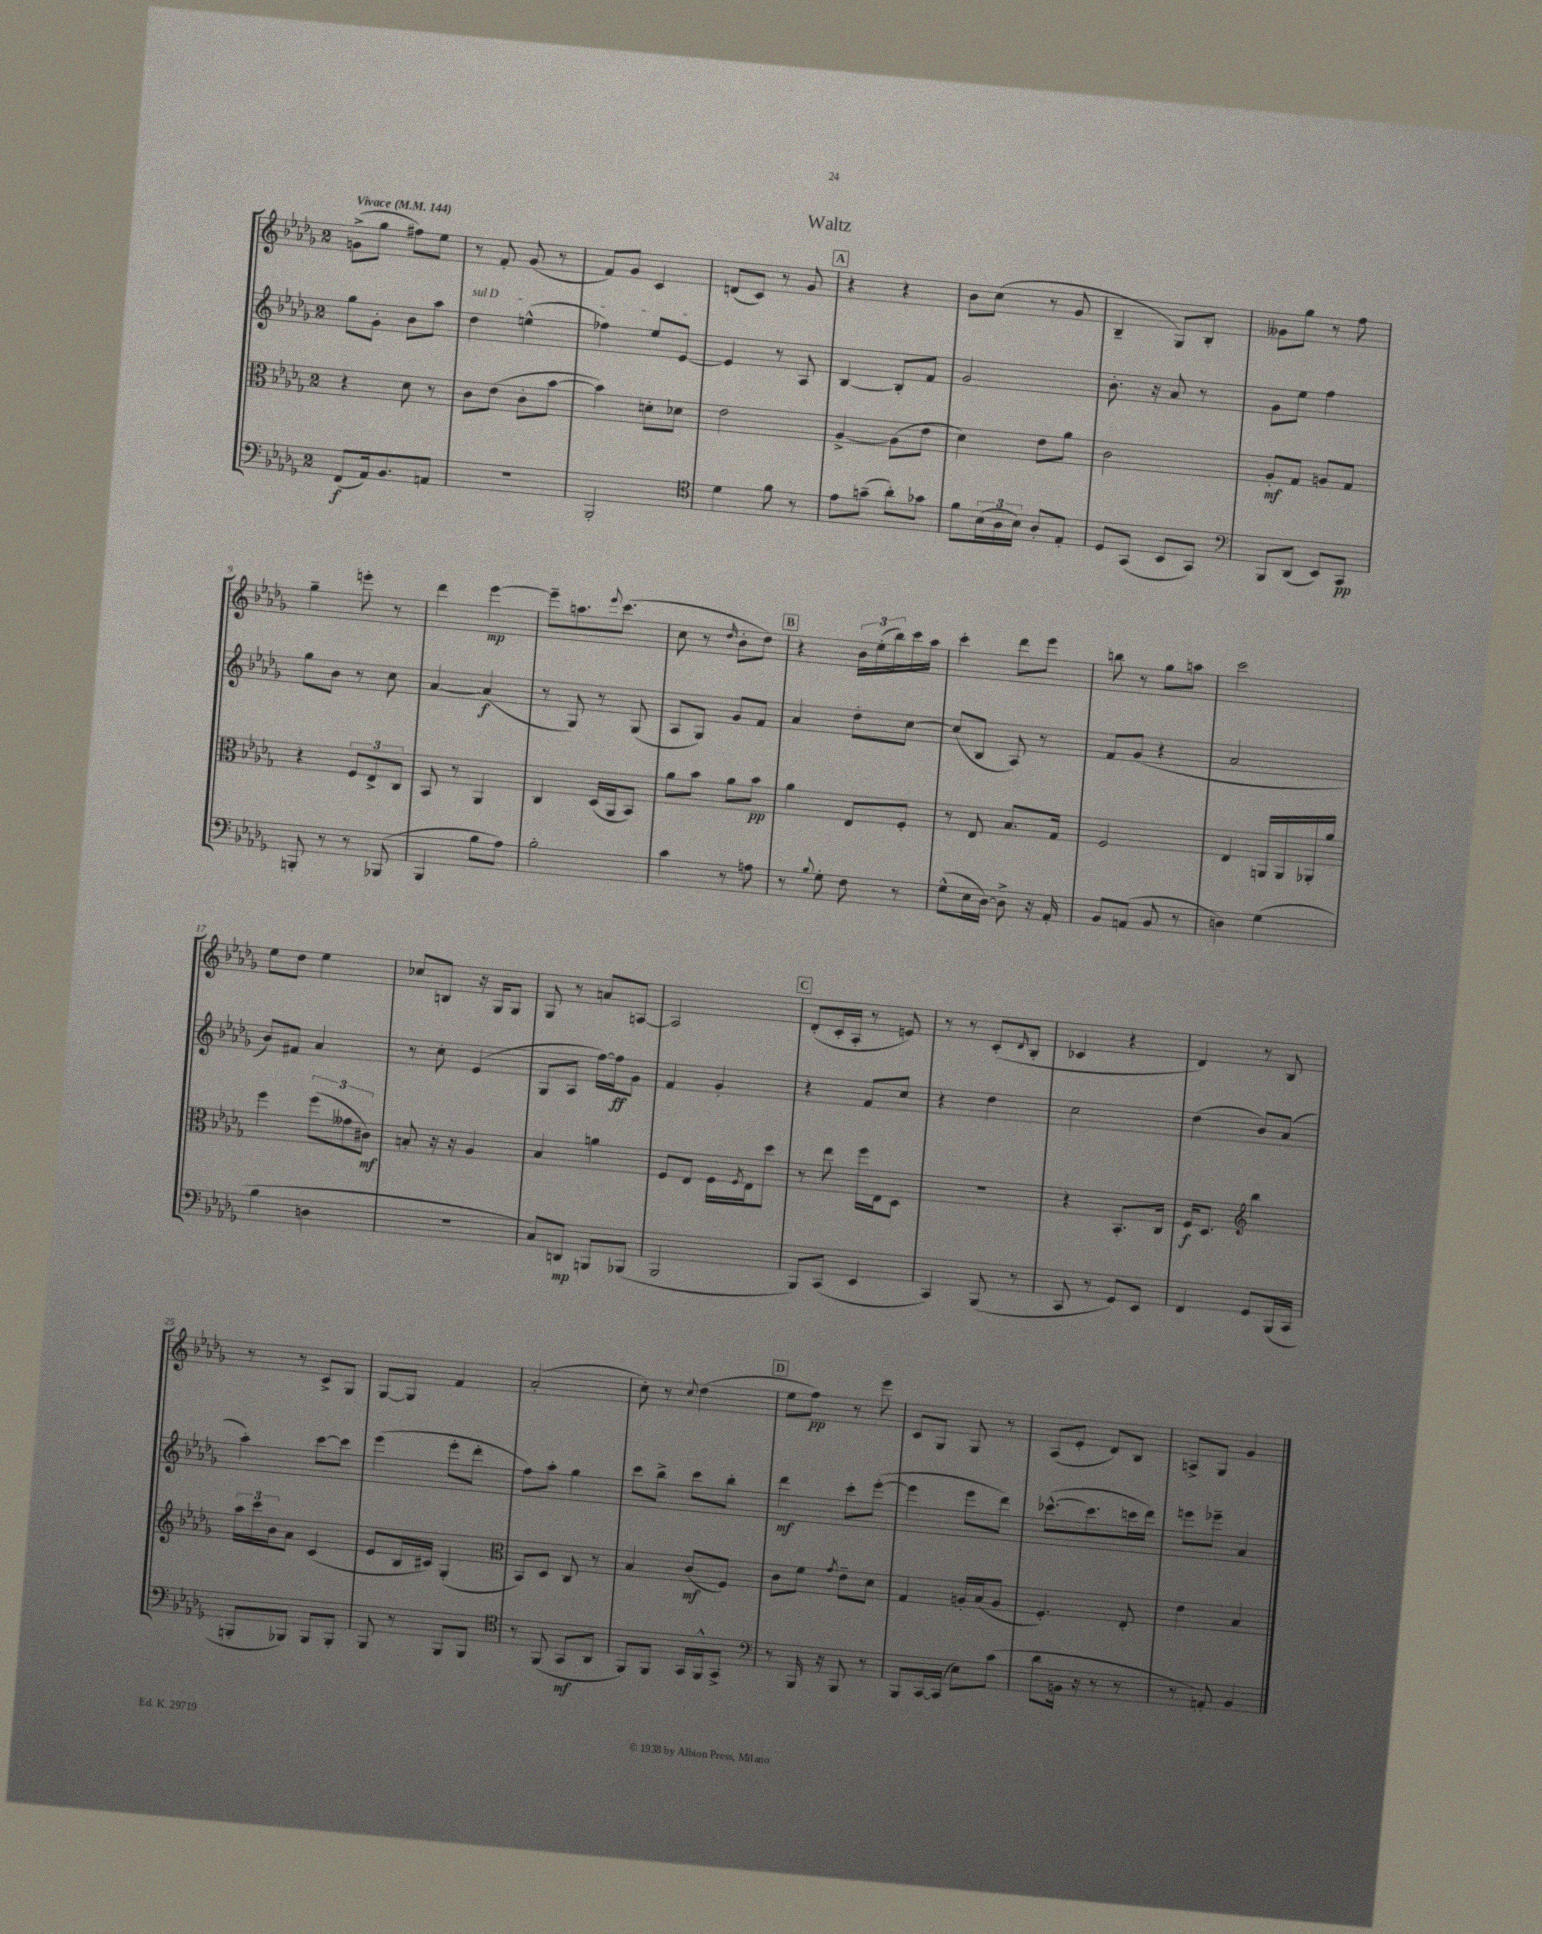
\header { title = "Waltz" }
<<
\new StaffGroup <<
\new Staff = "s0" {
    \clef treble \key des \major \once \override Staff.TimeSignature.style = #'single-digit \time 2/4 \tempo "Vivace" 4 = 144
    g'8->( ges''8 fis''8) ees''8 |
    r8 f'8-. ges'8( r8 |
    f'8) ges'8 c'4 |
    d'8( c'8) r8 ges'8 |
    \mark \markup { \box "A" } r4 r4 |
    bes'8 c''8( r8 ges'8 |
    bes4-- ges8) bes8-. |
    geses'8 ges''8 r8 f''8 |
    ges''4-- e'''8-. r8 |
    des'''4 ees'''4~\mp |
    ees'''8-- a''8. \appoggiatura { ees'''8 } c'''8.( |
    c''8 r8 \grace { des''16 } bes'8-. des''8) |
    \mark \markup { \box "B" } r4 \tuplet 3/2 { bes'16 ees''16-.( bes''16) } c'''16 aes''16 |
    c'''4-. des'''8 ees'''8 |
    b''8 r8 ges''8 a''8 |
    c'''2 |
    ees''8 des''8 ees''4 |
    ces''8 b8 r16 ges16 ges8 |
    ges8 r8 a'8 a8~ |
    a2 |
    \mark \markup { \box "C" } des'8-.( c'16-. aes16-. r8 e'8) |
    r8 r8 c'8-.( \grace { des'16 } bes8-. |
    ces'4 r4 |
    des'4) r8 bes8 |
    r8 r8 c'8-> ges8 |
    ges8~ ges8 f'4 |
    aes'2-.( |
    c''8-.) r8 \appoggiatura { c''8 } des''4( |
    \mark \markup { \box "D" } ees''8 f''8\pp) r8 ees'''8 |
    c'8 ges8 ges8 r8 |
    aes8( ees'8-. des'8) bes8 |
    a8-> ges8 ges'4 \bar "|." |
}
\new Staff = "s1" {
    \clef treble \key des \major \once \override Staff.TimeSignature.style = #'single-digit \time 2/4
    ges''8 ges'8-. bes'8 aes''8 |
    \once \override TextSpanner.bound-details.left.text = \markup { \italic "sul D" } des''4\startTextSpan e''4-^( |
    fes''4) ees''8 ees'8~\stopTextSpan |
    ees'4 r8 aes8 |
    \mark \markup { \box "A" } bes4~ bes8-. f'8 |
    ges'2 |
    bes'8.-. r16 aes'8 r8 |
    ges'8 ees''8 f''4 |
    ges''8 bes'8 r8 c''8 |
    aes'4~ aes'4\f( |
    r8 ges8) r8 ges8( |
    aes8 ges8) ges'8 f'8 |
    \mark \markup { \box "B" } aes'4 des''8-. c''8~ |
    c''8( bes8 aes8) r8 |
    f'8 ges'8( r4 |
    aes'2 |
    bes'8) fis'8 aes'4 |
    r8 c''8-. ees'4( |
    ges8 aes8 f''16~) f''16\ff ges'8 |
    f'4 ges'4-. |
    \mark \markup { \box "C" } r4 f'8 c''8 |
    r4 des''4 |
    c''2 |
    des''4( bes'8) aes'8( |
    aes''4-.) c'''8~ c'''8 |
    ees'''4( ees'''8-. des'''8-. |
    f''8) aes''8-. ges''4 |
    c'''8 bes''8-> c'''8 bes''8-. |
    \mark \markup { \box "D" } des'''4\mf c'''8-. ees'''8~-.( |
    ees'''4 ees'''8 des'''8) |
    ces'''8.~-^( ces'''8. c'''16 des'''16) |
    e'''8 ees'''8-- aes'4 \bar "|." |
}
\new Staff = "s2" {
    \clef alto \key des \major \once \override Staff.TimeSignature.style = #'single-digit \time 2/4
    r4 des'8 r8 |
    c'8 ees'8( c'8-. bes'8~ |
    bes'4) d'8-. des'8 |
    ees'2 |
    \mark \markup { \box "A" } aes4~-> aes8( ees'8 |
    des'4) ees'8 aes'8 |
    c'2 |
    aes8-.\mf ges8 a8 ges8 |
    r4 \tuplet 3/2 { f8 ees8-> c8 } |
    bes,8 r8 aes,4 |
    c4 des16( aes,16 bes,8) |
    aes'8 bes'8 aes'8 bes'8\pp |
    \mark \markup { \box "B" } aes'4 ees8 f8-. |
    r8 ees8 bes8. ges16 |
    f2 |
    ees4 a,16 a,16 aes,16-. aes'16 |
    f''4 \tuplet 3/2 { f''8( geses'8 cis'8\mf) } |
    b8-. r16 r16 aes4 |
    bes4 a'4 |
    f8 ees8 f16 \acciaccatura { f8 } ees16 des''8 |
    \mark \markup { \box "C" } r8 ees''8 f''16 ees16 des8 |
    r2 |
    r4 bes,8.-. c16 |
    f16\f des8. \clef treble bes''4 |
    \tuplet 3/2 { aes''16 c'''16 bes'16 } aes'8 c'4( |
    ees'8 bes16 cis'16) ges4-.( |
    \clef alto bes,8) des8 c8 r8 |
    bes4 c'8\mf( f8) |
    \mark \markup { \box "D" } c'8 f'8 \acciaccatura { ges'8 } ees'8-- des'8 |
    ges4 a16-. bes16( a8 |
    f4.-.) ees8-. |
    ees'4 bes4 \bar "|." |
}
\new Staff = "s3" {
    \clef bass \key des \major \once \override Staff.TimeSignature.style = #'single-digit \time 2/4
    f,8\f( aes,16) bes,8. a,8 |
    r2 |
    bes,,2-. |
    \clef tenor des'4 f'8 r8 |
    \mark \markup { \box "A" } ees'8 g'8--( aes'8-.) ges'8 |
    f'8 \tuplet 3/2 { bes16( aes16 bes16) } aes8-. ees8-. |
    des8 ges,8( bes,8 ges,8) |
    \clef bass bes,,8 des,8( ees,8) c,8\pp |
    b,,8-. r8 r8 bes,,8( |
    bes,,4 bes8 aes8) |
    bes2-. |
    c'4 r8 a8 |
    \mark \markup { \box "B" } r8 \appoggiatura { bes8 } ges8-. f8 r8 |
    ges8-^( ees16 des16~) des8-> r16 aes,16-. |
    bes,8 a,8( bes,8 r8 |
    d4) ges4( |
    bes4 d4 |
    R2 |
    c8) d,8\mp b,,8 bes,,8( |
    bes,,2 |
    \mark \markup { \box "C" } bes,,8) c,8( ees,4 |
    c,4) bes,,8( r8 |
    c,8 r8 ges,8) ees,8 |
    f,4 ges,8 bes,,16( c,16 |
    b,,8-. bes,,8) bes,,8 bes,,8-. |
    bes,,8 r8 bes,,8 bes,,8 |
    \clef tenor r8 f,8( ges,8\mf aes,8 |
    f,8) f,8 ges,16 f,16-^ ges,8-> |
    \mark \markup { \box "D" } \clef bass r8 bes,,16 r16 bes,,8 r8 |
    bes,,8 c,16~ c,16( ees8) c'8( |
    des'8 b,16 r16 r8 r8 |
    r8 a,8-.) bes,4 \bar "|." |
}
>>
>>
